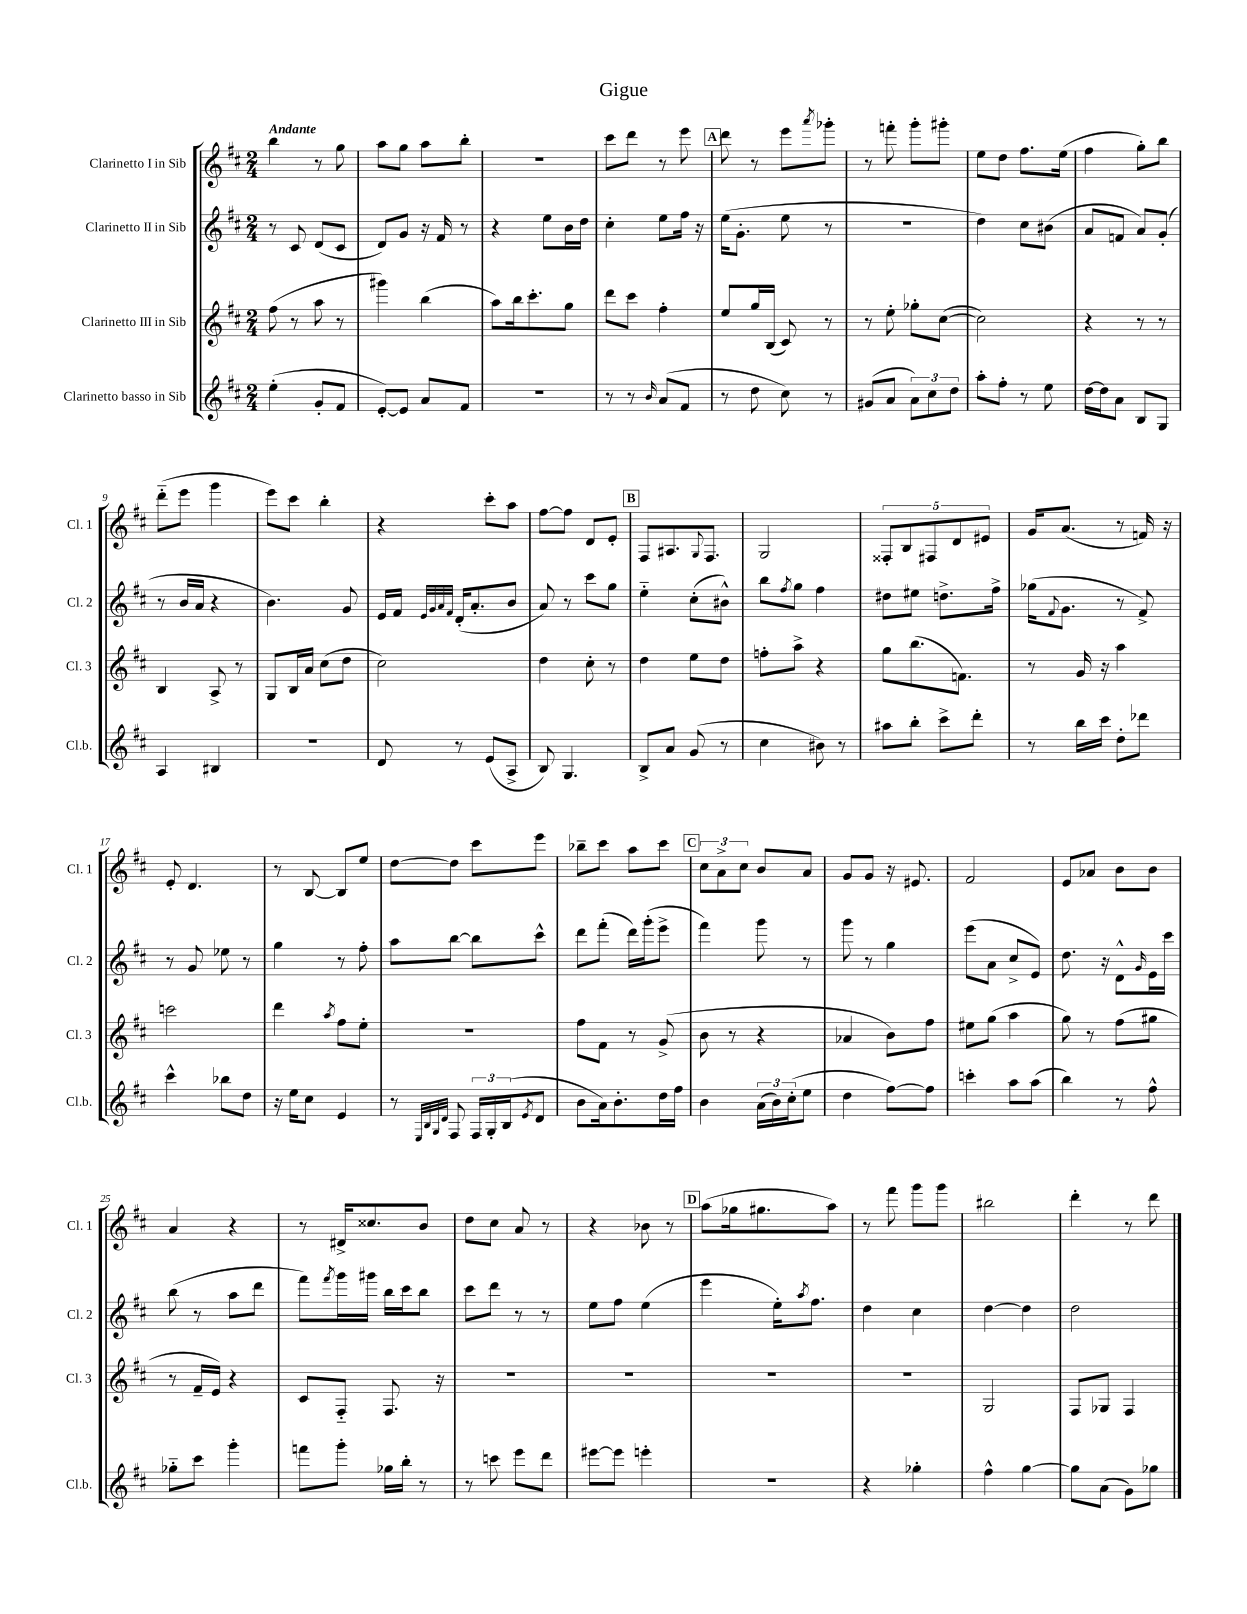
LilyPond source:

\header { title = "Gigue" }
<<
\new StaffGroup <<
\new Staff = "s0" \with { instrumentName = "Clarinetto I in Sib" shortInstrumentName = "Cl. 1" } {
    \clef treble \key d \major \numericTimeSignature \time 2/4 \tempo "Andante"
    b''4 r8 g''8 |
    a''8 g''8 a''8 b''8-. |
    r2 |
    cis'''8 d'''8 r8 e'''8 |
    \mark \markup { \box "A" } d'''8 r8 e'''8 \acciaccatura { a'''8 } ges'''8-. |
    r8 f'''8-. g'''8-. gis'''8-. |
    e''8 d''8 fis''8. e''16( |
    fis''4 g''8-.) b''8 |
    d'''8-_( e'''8 g'''4 |
    e'''8) cis'''8 b''4-. |
    r4 cis'''8-. a''8 |
    fis''8~ fis''8 d'8 e'8-. |
    \mark \markup { \box "B" } fis8 ais8. \appoggiatura { g8 } fis8. |
    g2 |
    \tuplet 5/4 { fisis8-. b8 fis8 d'8 eis'8 } |
    g'16 a'8.( r8 f'16) r16 |
    e'8-. d'4. |
    r8 b8~ b8 e''8 |
    d''8~ d''8 cis'''8 e'''8 |
    bes''8-- cis'''8 a''8 cis'''8 |
    \mark \markup { \box "C" } \tuplet 3/2 { cis''8 a'8-> cis''8 } b'8 a'8 |
    g'8 g'8 r16 eis'8. |
    fis'2 |
    e'8 aes'8 b'8 b'8 |
    a'4 r4 |
    r8 dis'16-> cisis''8. b'8 |
    d''8 cis''8 a'8 r8 |
    r4 bes'8 r8 |
    \mark \markup { \box "D" } a''8( ges''16 gis''8. a''8) |
    r8 fis'''8 g'''8 g'''8 |
    bis''2 |
    d'''4-. r8 d'''8 \bar "|." |
}
\new Staff = "s1" \with { instrumentName = "Clarinetto II in Sib" shortInstrumentName = "Cl. 2" } {
    \clef treble \key d \major \numericTimeSignature \time 2/4
    r8 cis'8 d'8( cis'8 |
    d'8) g'8 r16 fis'16 r8 |
    r4 e''8 b'16 d''16 |
    cis''4-. e''8 fis''16 r16 |
    \mark \markup { \box "A" } e''16( g'8.-. e''8 r8 |
    r2 |
    d''4) cis''8 bis'8( |
    a'8 f'8 a'8) g'8-.( |
    r8 b'16 a'16 r4 |
    b'4.) g'8 |
    e'16 fis'16 \grace { e'32 g'32 a'32 fis'32 } d'16-.( a'8.-. b'8 |
    a'8) r8 cis'''8 g''8 |
    \mark \markup { \box "B" } e''4-_ cis''8-.( bis'8-^) |
    b''8 \acciaccatura { fis''8 } g''8 fis''4 |
    dis''8 eis''8 d''8.-> fis''16-> |
    ges''16( \appoggiatura { fis'8 } g'8. r8 fis'8->) |
    r8 g'8 ees''8 r8 |
    g''4 r8 fis''8-. |
    a''8 b''8~ b''8 cis'''8-^ |
    d'''8 fis'''8-.( d'''16) g'''16-.( e'''8-> |
    \mark \markup { \box "C" } fis'''4) g'''8 r8 |
    g'''8 r8 g''4 |
    e'''8( a'8 cis''8-> e'8) |
    d''8. r16 d'8-^ \grace { g'16 } e'16 cis'''16 |
    b''8( r8 a''8 d'''8 |
    fis'''8) \acciaccatura { fis'''8 } g'''16 gis'''16 b''16 cis'''16 b''8 |
    cis'''8 d'''8 r8 r8 |
    e''8 fis''8 e''4( |
    \mark \markup { \box "D" } e'''4 e''16-.) \acciaccatura { a''8 } fis''8. |
    d''4 cis''4 |
    d''4~ d''4 |
    d''2 \bar "|." |
}
\new Staff = "s2" \with { instrumentName = "Clarinetto III in Sib" shortInstrumentName = "Cl. 3" } {
    \clef treble \key d \major \numericTimeSignature \time 2/4
    fis''8( r8 a''8 r8 |
    gis'''4) b''4( |
    a''8) b''16 cis'''8.-. g''8 |
    d'''8 cis'''8 fis''4-. |
    \mark \markup { \box "A" } e''8 g''16 b16( cis'8) r8 |
    r8 e''8-. ges''8-. cis''8~( |
    cis''2) |
    r4 r8 r8 |
    b4 a8-> r8 |
    g8 b16 a'16 cis''8( d''8 |
    cis''2) |
    d''4 cis''8-. r8 |
    \mark \markup { \box "B" } d''4 e''8 d''8 |
    f''8-. a''8-> r4 |
    g''8 b''8.( f'8.) |
    r8 g'16 r16 a''4 |
    c'''2 |
    d'''4 \acciaccatura { a''8 } fis''8 e''8-. |
    r2 |
    fis''8 fis'8 r8 g'8->( |
    \mark \markup { \box "C" } b'8 r8 r4 |
    aes'4 b'8) fis''8 |
    eis''8 g''8( a''4 |
    g''8) r8 fis''8( gis''8 |
    r8 fis'16-- e'16) r4 |
    cis'8 fis8-_ fis8. r16 |
    R2 |
    R2 |
    \mark \markup { \box "D" } R2 |
    R2 |
    g2 |
    fis8 ges8 fis4 \bar "|." |
}
\new Staff = "s3" \with { instrumentName = "Clarinetto basso in Sib" shortInstrumentName = "Cl.b." } {
    \clef treble \key d \major \numericTimeSignature \time 2/4
    e''4-.( g'8-. fis'8 |
    e'8~-.) e'8 a'8 fis'8 |
    r2 |
    r8 r8 \grace { b'16 } a'8( fis'8 |
    \mark \markup { \box "A" } r8 d''8 cis''8) r8 |
    gis'8( a'8 \tuplet 3/2 { a'8) cis''8 d''8 } |
    a''8-. fis''8-. r8 e''8 |
    d''16~ d''16 a'8 b8 g8 |
    a4 bis4 |
    R2 |
    d'8 r8 e'8( a8-> |
    b8) g4. |
    \mark \markup { \box "B" } b8-> a'8 g'8( r8 |
    cis''4 bis'8) r8 |
    ais''8 b''8-. cis'''8-> d'''8-. |
    r8 b''16 cis'''16 d''8-. des'''8 |
    cis'''4-^ bes''8 d''8 |
    r16 e''16 cis''8 e'4 |
    r8 \grace { e32 b32 g32 d'32 } fis8 \tuplet 3/2 { fis16 g16-. b16( } \acciaccatura { e'8 } d'8 |
    b'8 a'16) b'8.-. d''16 fis''16 |
    \mark \markup { \box "C" } b'4 \tuplet 3/2 { a'16( b'16) cis''16-.( } e''8 |
    d''4 fis''8~) fis''8 |
    c'''4-. a''8 a''8( |
    b''4) r8 fis''8-^ |
    ges''8-_ cis'''8 g'''4-. |
    f'''8 g'''8-. ges''16 b''16-. r8 |
    r8 c'''8 e'''8 d'''8 |
    eis'''8~ eis'''8 e'''4-. |
    \mark \markup { \box "D" } R2 |
    r4 ges''4-. |
    fis''4-^ g''4~ |
    g''8 a'8( g'8) ges''8 \bar "|." |
}
>>
>>
